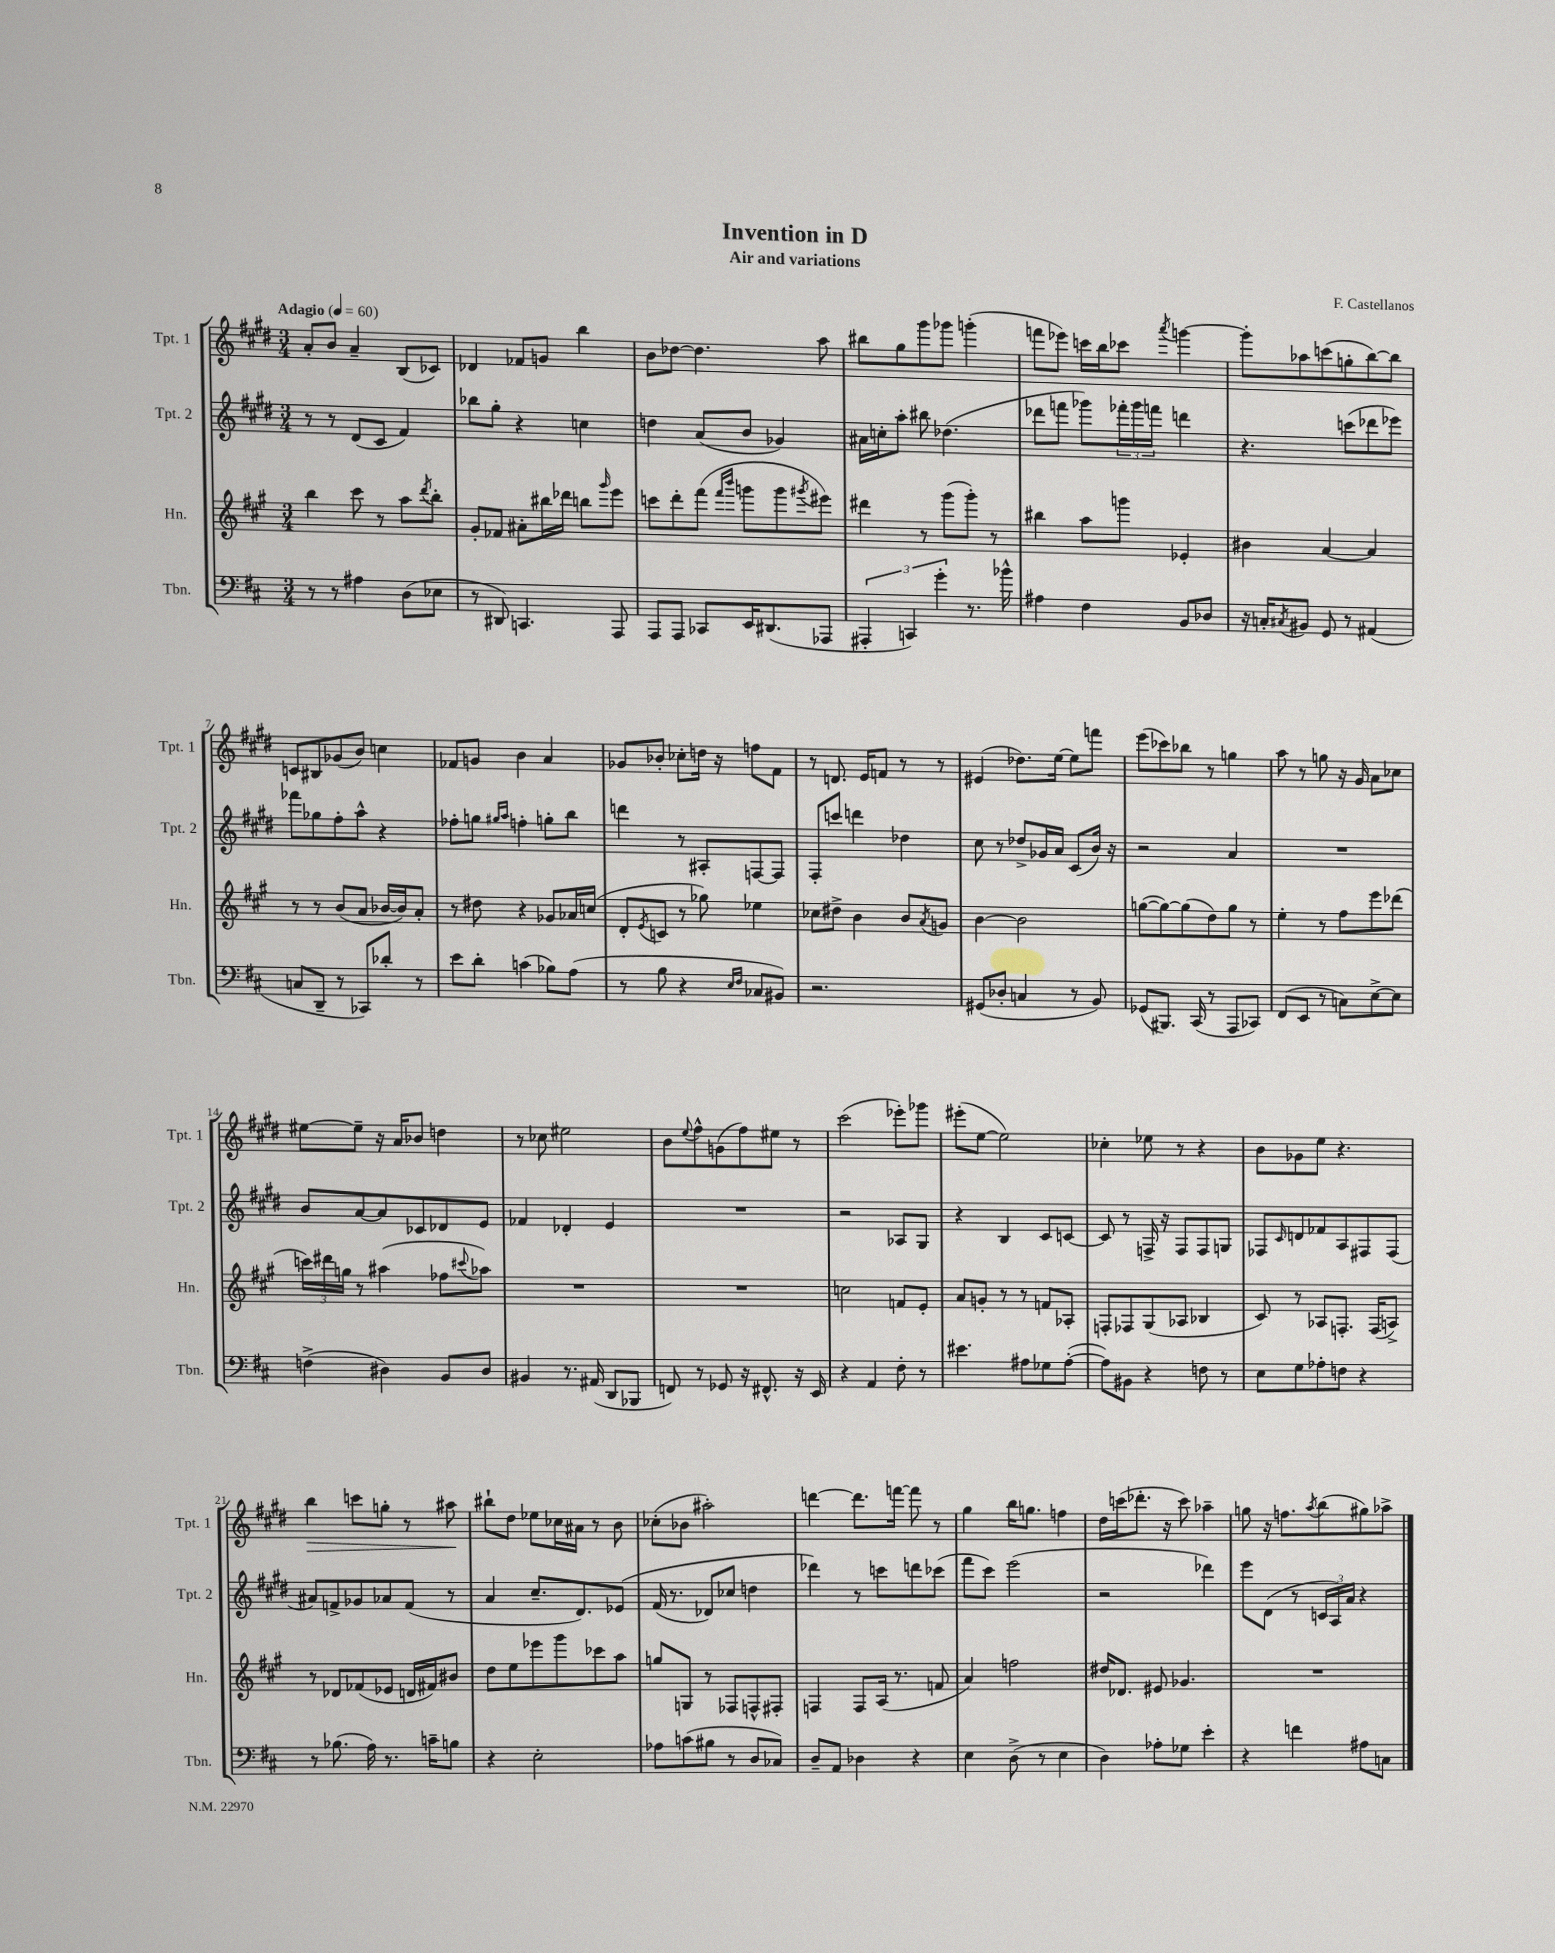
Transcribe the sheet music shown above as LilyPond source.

\header { title = "Invention in D" composer = "F. Castellanos" subtitle = "Air and variations" }
<<
\new StaffGroup <<
\new Staff = "s0" \with { instrumentName = "Tpt. 1" shortInstrumentName = "Tpt. 1" } {
    \clef treble \key e \major \numericTimeSignature \time 3/4 \tempo "Adagio" 4 = 60
    a'8-. b'8 a'4-- b8( ces'8) |
    des'4 fes'8 g'8 b''4 |
    b'8 des''8~ des''4. a''8 |
    bis''8 gis''8 gis'''8 ges'''8 g'''4-.( |
    f'''8 ees'''8) c'''16 b''16 ces'''8 \acciaccatura { a'''8 } g'''4~ |
    g'''8-. aes''8 c'''8( g''8-. b''8~) b''8 |
    c'8 bis8 ges'8( b'8) c''4 |
    fes'8 g'8 b'4 a'4 |
    ges'8 bes'8-. ces''8-. d''16 r16 f''8 fis'8 |
    r8 d'8. e'16 f'8 r8 r8 |
    eis'4( des''8.) e''16~ e''8 f'''8 |
    e'''8( ces'''8) bes''8 r8 g''4 |
    a''8 r8 g''8 r16 gis'16 a'8 ces''8 |
    eis''8~ eis''8-- r16 a'16 bes'8 d''4 |
    r8 ces''8 eis''2 |
    b'8 \appoggiatura { e''8 } fis''8-^ g'8( fis''8) eis''8 r8 |
    cis'''2( ees'''8-.) ges'''8 |
    eis'''8-.( e''8~ e''2) |
    ces''4-. ees''8 r8 r4 |
    b'8 ges'8 e''8 r4. |
    b''4\> c'''8 g''8-. r8 ais''8\! |
    bis''8-! dis''8 ees''8 ces''16 ais'16 r8 b'8 |
    ces''8-.( bes'8 ais''2-.) |
    d'''4~ d'''8. f'''16~ f'''8 r8 |
    gis''4 b''16 g''8. f''4 |
    dis''16 c'''16( des'''8.-. r16 c'''8) aes''4-- |
    g''8 r16 f''8. \acciaccatura { a''8 } b''8( gis''8) aes''8-> \bar "|." |
}
\new Staff = "s1" \with { instrumentName = "Tpt. 2" shortInstrumentName = "Tpt. 2" } {
    \clef treble \key e \major \numericTimeSignature \time 3/4
    r8 r8 dis'8( cis'8 fis'4) |
    bes''8 gis''8-. r4 c''4 |
    d''4 a'8( b'8 ges'4) |
    ais'16 c''16-. a''8-. bis''8 des''4.( |
    des'''8 f'''8 ges'''8) \tuplet 3/2 { fes'''16-. ges'''16 f'''16 } d'''4 |
    r4. c'''8( des'''8 ees'''8) |
    fes'''8 ges''8 fis''8-. a''8-^ r4 |
    fes''8-. g''8 \grace { gis''16 a''16 } f''4-. g''8-. b''8 |
    d'''4 r8 ais8-. f8~ f8 |
    fis8-. c'''8 d'''4 des''4 |
    cis''8 r8 des''8-> ges'16 a'16 cis'8( b'16) r16 |
    r2 a'4 |
    R2. |
    b'8 a'8~ a'8 ces'8 des'8 e'8 |
    fes'4 des'4-. e'4 |
    R2. |
    r2 aes8 gis8 |
    r4 b4 cis'8 c'8~ |
    c'8 r8 f16-> r16 f8 f8 g8 |
    fes8 \grace { cis'16 } d'8 fes'8 a8 fis8 fis8( |
    ais'8) f'8-> ges'8 aes'8 f'8( r8 |
    a'4 cis''8.-- dis'8.) ees'8\( |
    fis'16( r8. des'8) ces''8 d''4 |
    des'''4\) r8 c'''8 d'''8 ces'''8( |
    fis'''8 cis'''8) e'''2( |
    r2 des'''4) |
    e'''8 dis'8( r8 \tuplet 3/2 { c'16 a16) a'16 } r4 \bar "|." |
}
\new Staff = "s2" \with { instrumentName = "Hn." shortInstrumentName = "Hn." } {
    \clef treble \key a \major \numericTimeSignature \time 3/4
    b''4 cis'''8 r8 a''8 \acciaccatura { d'''8 } b''8-. |
    gis'8-. fes'8 ais'8-. bis''16 des'''16 b''8 \grace { gis'''16 } e'''8 |
    c'''8 d'''8-. fis'''8( \grace { fis'''16 b'''16 } g'''8 g'''8 \acciaccatura { gis'''8 } eis'''8) |
    dis'''4 r8 gis'''8( gis'''8-.) r8 |
    bis''4 a''8 g'''8 ees'4-. |
    bis'4 a'4~ a'4 |
    r8 r8 b'8( a'8 bes'16~ bes'16) a'8-. |
    r8 dis''8 r4 ges'8 aes'16 c''16( |
    d'8-. \acciaccatura { e'8 } c'8 r8 ges''8) ees''4 |
    ces''8 dis''8-> b'4 b'8 \acciaccatura { a'8 } g'8 |
    b'4~ b'2 |
    g''8~( g''8~) g''8( d''8) g''8 r8 |
    e''4-. r8 fis''8 e'''8 des'''8( |
    \tuplet 3/2 { c'''16) dis'''16 g''16 } r8 ais''4( fes''8 \appoggiatura { cis'''8 } aes''8) |
    R2. |
    R2. |
    c''2 f'8 e'8-. |
    a'8 g'8-. r8 r8 f'8 aes8-. |
    f8-. fes8 gis8( aes8 bes4 |
    cis'8) r8 aes8 f8.-. f16( a8->) |
    r8 des'8 fes'8( ees'8 d'16 fis'16) bis'8 |
    d''8 e''8 ees'''8 gis'''8 ces'''8 a''8 |
    g''8 g8 r8 fes8 f8-^ fis8-. |
    f4 f8 a16( r8. f'8 |
    a'4) f''2 |
    dis''16 des'8. eis'8 ges'4. |
    R2. \bar "|." |
}
\new Staff = "s3" \with { instrumentName = "Tbn." shortInstrumentName = "Tbn." } {
    \clef bass \key d \major \numericTimeSignature \time 3/4
    r8 r8 ais4 d8( ees8 |
    r8 dis,8) c,4. a,,8 |
    a,,8 a,,8 ces,8 e,16 dis,8.( aes,,8 |
    \tuplet 3/2 { ais,,4-. c,4) g'4-. } r8. bes'16-^ |
    ais4 fis4 b,8 des8 |
    r16 c16-. \acciaccatura { cis8 } bis,8 g,8 r8 ais,4( |
    c8 d,8-- r8 ces,8) des'8-. r8 |
    e'8 d'8-. c'4( bes8) a8( |
    r8 b8 r4 \grace { e16 fis16 } ces8 bis,8) |
    r2. |
    gis,8( des8-. c4 r8 b,8) |
    ges,8( bis,,8.) cis,16( r8 a,,8 ces,8) |
    fis,8( e,8 r8 c8) e8~-> e8 |
    f4->( dis4) b,8 dis8 |
    bis,4 r8. ais,16( d,8 bes,,8 |
    f,8) r8 ges,8 r16 fis,8.-^ r16 e,16 |
    r4 a,4 fis8-. r8 |
    eis'4. ais8 ges8 ais8~-.( |
    ais8) bis,8 r4 f8 r8 |
    e8 g8 aes8-. f8 r4 |
    r8 bes8.( a16) r8. c'16-- b8 |
    r4 e2-. |
    aes8 c'8( bis8 r8 d8 ces8) |
    d8-- a,8 des4 r4 |
    e4 d8->( r8 e4 |
    d4) aes8-. ges8 e'4-. |
    r4 f'4 ais8 c8 \bar "|." |
}
>>
>>
